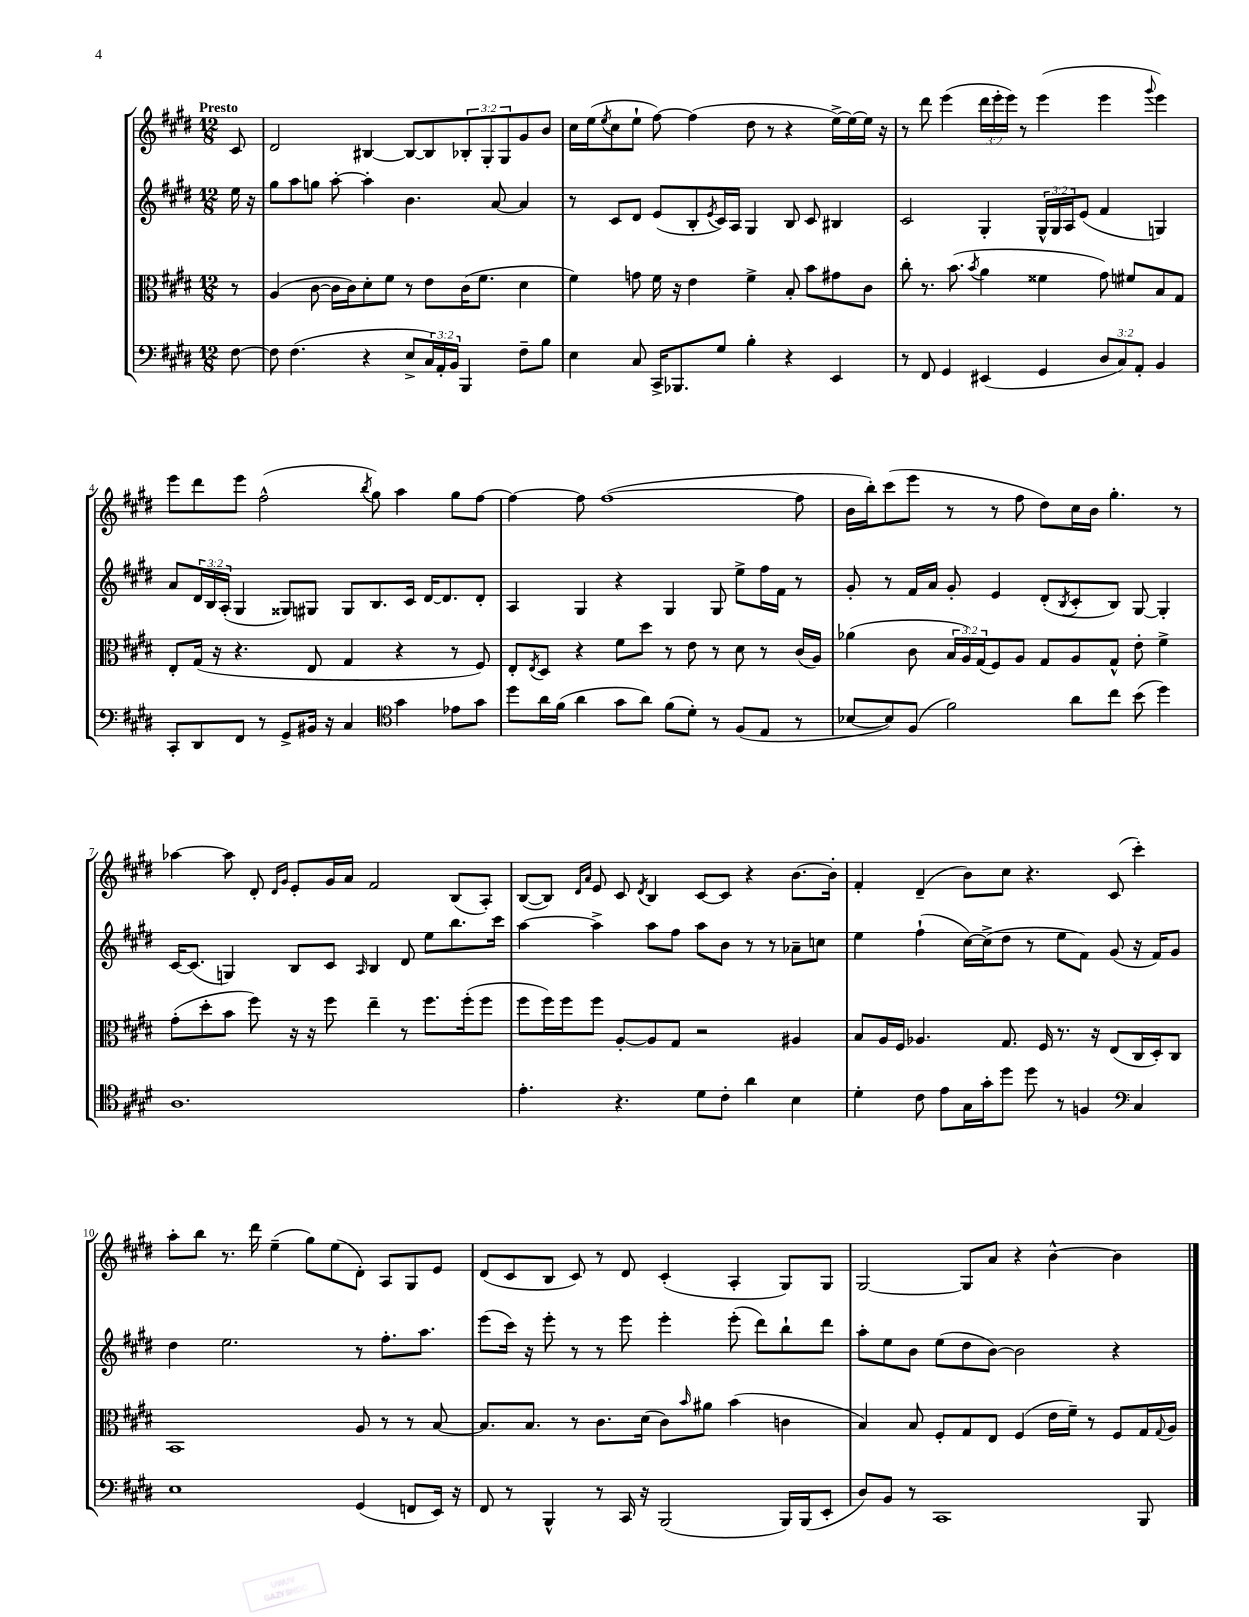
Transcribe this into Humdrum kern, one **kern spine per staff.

**kern	**kern	**kern	**kern
*staff4	*staff3	*staff2	*staff1
*clefF4	*clefC3	*clefG2	*clefG2
*k[f#c#g#d#]	*k[f#c#g#d#]	*k[f#c#g#d#]	*k[f#c#g#d#]
*M12/8	*M12/8	*M12/8	*M12/8
[8F#	8r	16ee	8c#
.	.	16r	.
=	=	=	=
8F#]	(4A	8gg#	2d#
(4.F#	.	8aa	.
.	[8c#	8gg	.
.	16c#]	[8aa'	.
.	16c#)	.	.
4r	8d#'	4aa']	[4B#
.	8f#	.	.
8E^	8r	4.b	8B#_
24C#)	8e	.	8B#]
24AA'	.	.	.
24BB	.	.	.
4BBB	(16c#	.	12B-'
.	8.f#	.	.
.	.	.	12G#'
.	.	[8a	.
.	.	.	12G#
8F#~	4d#	4a]	8g#
8B	.	.	8b
=	=	=	=
4E	4f#)	8r	16cc#
.	.	.	(16ee
.	.	.	8qee
.	.	8c#	8cc#
8C#	8g	8d#	8ee`
16CC#^	16f#	(8e	[8ff#)
8.BBB-	16r	.	.
.	4e	8B'	(4ff#]
.	.	8qe	.
8G#	.	16c#)	.
.	.	16A	.
4B'	4f#^	4G#	8dd#
.	.	.	8r
4r	8B'	8B	4r
.	8b	8c#	.
4EE	8g#	4B#	[16ee^)
.	.	.	16ee_
.	8c#	.	16ee]
.	.	.	16r
=	=	=	=
8r	8cc#'	2c#	8r
8FF#	8.r	.	8ddd#
4GG#	.	.	(4eee
.	(8.b	.	.
.	8qb	.	.
(4EE#	4a	4G#'	24ddd#
.	.	.	24eee'
.	.	.	24eee)
.	.	.	8r
4GG#	4f##	24G#^^	(4eee
.	.	24G#	.
.	.	24A	.
.	.	(8e	.
12D#	8g#)	4f#	4eee
12C#)	.	.	.
.	8f#	.	.
12AA'	.	.	.
.	.	.	8qqggg#
4BB	8B	4G)	4eee)
.	8G#	.	.
=	=	=	=
8CC#'	8E'	8a	8eee
8DD#	(16G#	24d#	8ddd#
.	.	24B	.
.	16r	.	.
.	.	(24A'	.
8FF#	4.r	4G#	8eee
8r	.	.	(2ff#^^
8GG#^	.	8G##)	.
16BB#	8E	8G#	.
16r	.	.	.
4C#	4G#	8G#	.
.	.	.	8qbb
.	.	8.B	8gg#)
*clefC4	*	*	*
4g#	4r	.	4aa
.	.	16c#	.
.	.	[16d#	.
.	.	8.d#]	.
8e-	8r	.	8gg#
8g#	8F#)	8d#'	[8ff#
=	=	=	=
8dd#	8E'	4A	4ff#_
.	8qE	.	.
16a	8D#	.	.
(16f#	.	.	.
4a	4r	4G#	8ff#]
.	.	.	([1ff#
8g#	8f#	4r	.
8a)	8dd#	.	.
(8f#	8r	4G#	.
8d#')	8e	.	.
8r	8r	8G#	.
(8F#	8d#	8ee^	.
8E	8r	16ff#	.
.	.	16f#	.
8r	(16c#	8r	8ff#]
.	16A)	.	.
=	=	=	=
[8B-	(4a-	8g#'	16b
.	.	.	16bb')
8B-])	.	8r	(8ccc#
(8F#	8c#	16f#	8eee
.	.	16a	.
2f#)	24B	8g#'	8r
.	24A)	.	.
.	(24G#	.	.
.	8F#)	4e	8r
.	8A	.	8ff#
.	8G#	(8d#'	8dd#)
.	.	8qB	.
8a	8A	8c#'	16cc#
.	.	.	16b
8cc#	8G#^^	8B)	4.gg#'
(8b	8e'	[8G#	.
4dd#)	4f#^	4G#']	.
.	.	.	8r
=	=	=	=
1.A	(8g#'	[16c#	[4aa-
.	.	(8.c#]	.
.	8dd#'	.	.
.	8b	4G)	8aa-]
.	8ff#)	.	8d#'
.	.	.	16qqd#
.	.	.	16qqg#
.	16r	8B	8e'
.	16r	.	.
.	8ff#	8c#	16g#
.	.	.	16a
.	.	16qqA	.
.	4ee~	4B	2f#
.	8r	8d#	.
.	8.ff#	8ee	.
.	.	8.bb	(8B
.	(16ff#'	.	.
.	8ff#	.	8A')
.	.	16ccc#	.
=	=	=	=
4.e'	8ff#	[4aa	([8B
.	16ff#)	.	8B])
.	16ff#	.	.
.	.	.	16qqd#
.	.	.	16qqa
.	8ff#	4aa^]	8e
4.r	[8A'	.	8c#
.	.	.	8qd#
.	8A]	8aa	4B
.	8G#	8ff#	.
8d#	2r	8aa	[8c#
8c#'	.	8b	8c#]
4a	.	8r	4r
.	.	8r	.
4B	4A#	8a-~	[8.b
.	.	8cc	.
.	.	.	16b']
=	=	=	=
4d#'	8B	4ee	4f#'
.	16A	.	.
.	16F#	.	.
8c#	4.A-	(4ff#`	(4d#~
8e	.	.	.
16G#	.	[16cc#)	8b)
16g#'	.	(16cc#^]	.
8dd#	8.G#	8dd#	8cc#
8dd#	.	8r	4.r
.	16F#	.	.
8r	8.r	8ee	.
4F	.	8f#)	.
.	16r	.	.
.	(8E	(8g#	(8c#
*clefF4	*	*	*
4C#	16C#	16r	4ccc#')
.	16D#')	16f#)	.
.	8C#	8g#	.
=	=	=	=
1E	1BB	4dd#	8aa'
.	.	.	8bb
.	.	2.ee	8.r
.	.	.	16ddd#
.	.	.	(4ee~
.	.	.	8gg#)
.	.	.	(8ee
(4GG#	8A	8r	8d#')
.	8r	8.ff#'	8A
8FF	8r	.	8G#
.	.	8.aa	.
16EE)	[8B	.	8e
16r	.	.	.
=	=	=	=
8FF#	8.B]	(8eee	(8d#
8r	.	16ccc#)	8c#
.	8.B	16r	.
4BBB^^	.	8eee'	8B
.	8r	8r	8c#)
8r	8.c#	8r	8r
16CC#	.	8eee	8d#
16r	(16d#	.	.
(2BBB	8c#)	4eee'	(4c#'
.	16qqb	.	.
.	8a#	.	.
.	(4b	(8eee'	4A'
.	.	8ddd#)	.
16BBB)	4c	8bb`	8G#)
(16BBB	.	.	.
8EE'	.	8ddd#	8G#
=	=	=	=
8D#)	4B)	8aa'	[2G#
8BB	.	8ee	.
8r	8B	8b	.
1CC#	8F#'	(8ee	.
.	8G#	8dd#	8G#]
.	8E	[8b)	8a
.	(4F#	2b]	4r
.	16e	.	[4b^^
.	16f#~)	.	.
.	8r	.	.
.	8F#	4r	4b]
8BBB	16G#	.	.
.	8qqG#	.	.
.	16A	.	.
==	==	==	==
*-	*-	*-	*-
